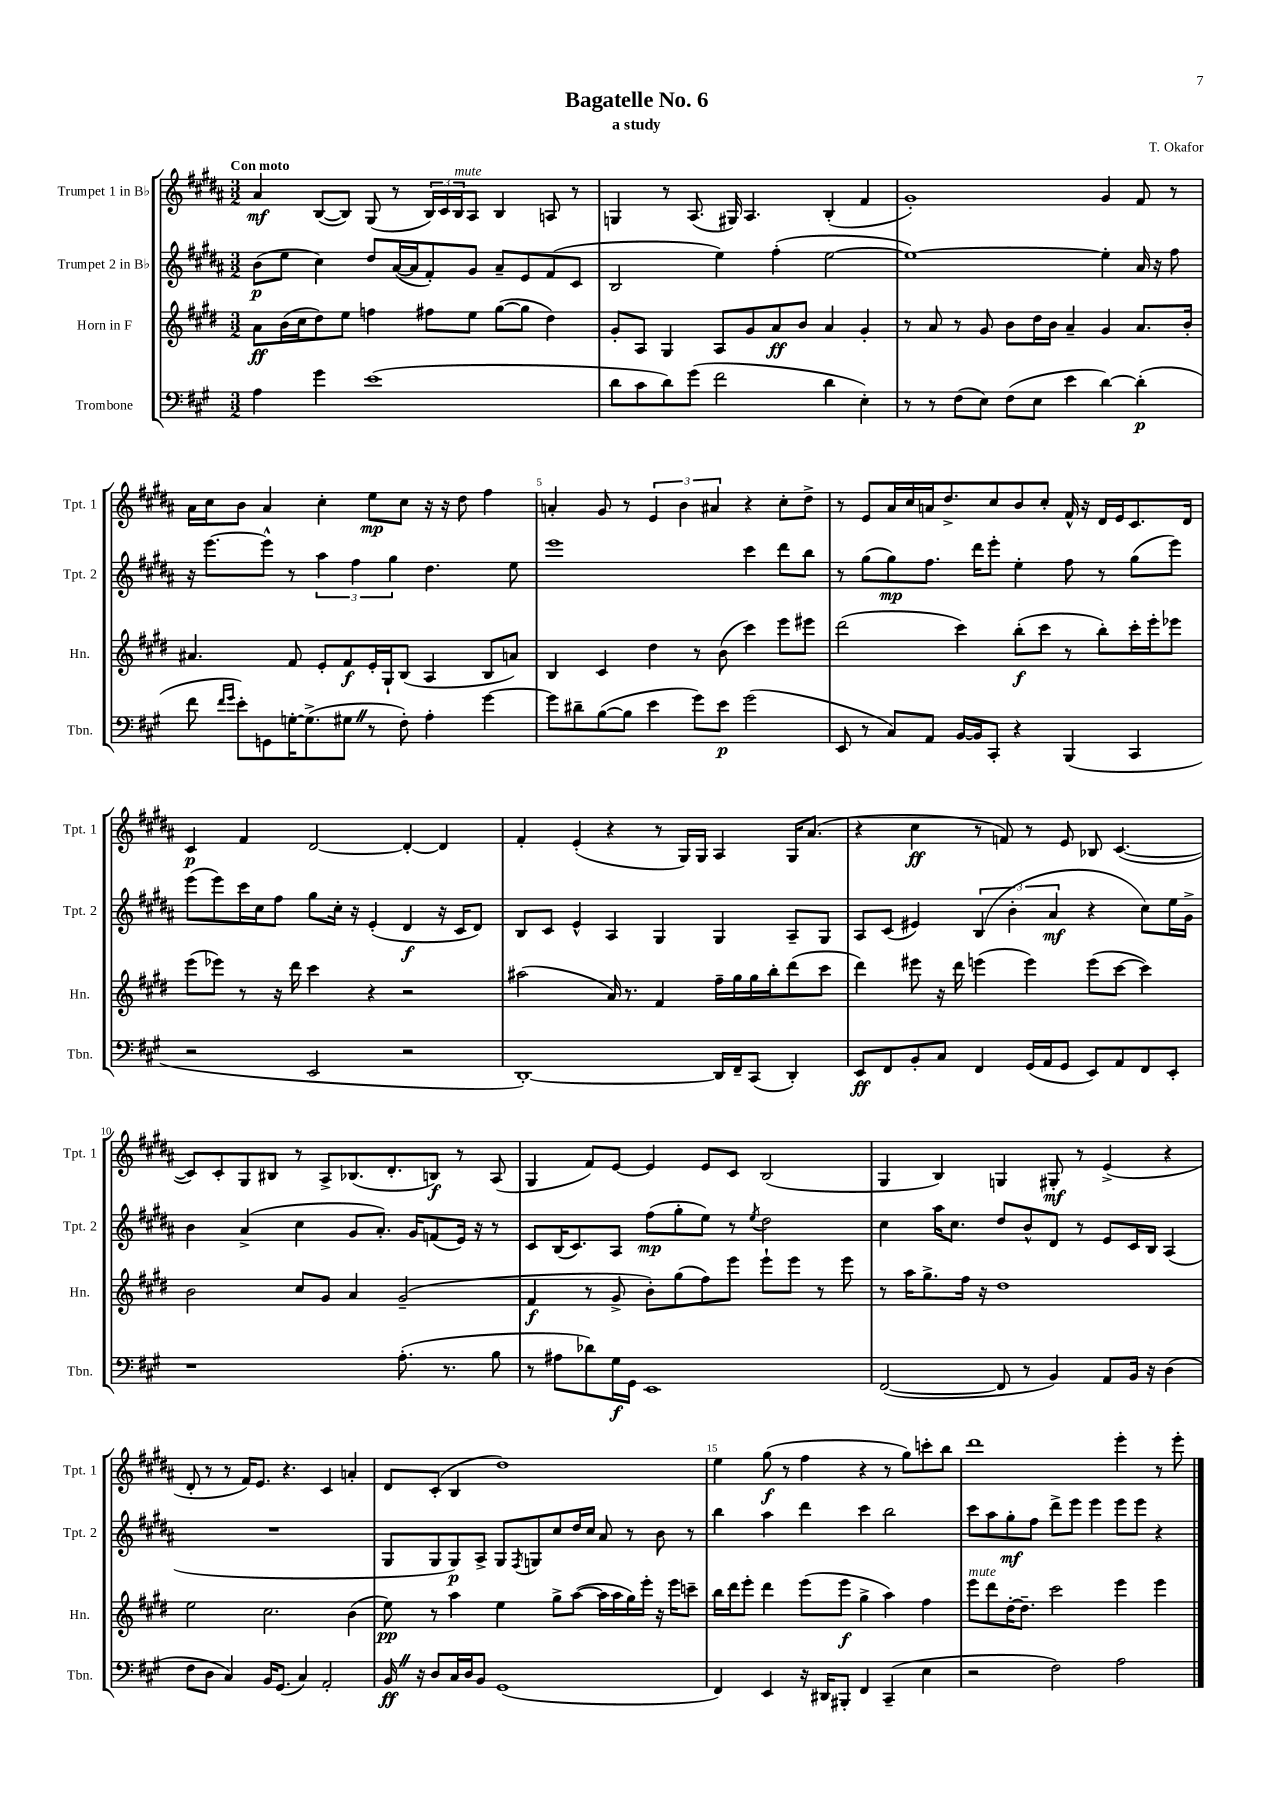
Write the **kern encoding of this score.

**kern	**kern	**kern	**kern
*staff4	*staff3	*staff2	*staff1
*clefF4	*clefG2	*clefG2	*clefG2
*k[f#c#g#]	*k[f#c#g#d#]	*k[f#c#g#d#a#]	*k[f#c#g#d#a#]
*M3/2	*M3/2	*M3/2	*M3/2
4A	8a	(8b	4a#
.	(16b	8ee	.
.	16cc#	.	.
4g#	8dd#)	4cc#)	([8B
.	8ee	.	8B])
(1e	4ff	8dd#	(8G#
.	.	([16a#	8r
.	.	16a#]	.
.	8ff#	8f#')	24B)
.	.	.	24c#
.	.	.	24B
.	8ee	8g#	8A#
.	([8gg#	8a#~	4B
.	8gg#]	8e	.
.	4dd#)	(8f#	8A
.	.	8c#	8r
=	=	=	=
8d	8g#'	2B	4G
8c#	8A	.	.
8d)	4G#	.	8r
(8g#	.	.	(8.A#
2f#	8A	4ee)	.
.	.	.	16G#)
.	8g#	.	4.A#
.	8a	(4ff#'	.
.	8b	.	.
4d	4a	[2ee	(4B'
4E')	4g#'	.	4f#
=	=	=	=
8r	8r	1ee_)	1g#')
8r	8a	.	.
(8F#	8r	.	.
8E)	8g#	.	.
(8F#	8b	.	.
8E	16dd#	.	.
.	16b	.	.
4e	4a~	.	.
[4d)	4g#	4ee']	4g#
(4d']	8.a	16a#	8f#
.	.	16r	.
.	.	8ff#	8r
.	16b'	.	.
=	=	=	=
8f#	4.a#	16r	16a#
.	.	[8.eee	16cc#
16qqf#	.	.	.
16qqg#	.	.	.
8e')	.	.	8b
8GG	.	8eee^^]	4a#
[16G'	8f#	8r	.
(8.G^]	.	.	.
.	8e'	6aa#	4cc#'
8G#	8f#	.	.
.	.	6ff#	.
8r	16e'	.	8ee
.	16G#`	.	.
.	.	6gg#	.
8F#')	(8B	.	8cc#
4A'	4A	4.dd#	16r
.	.	.	16r
.	.	.	8dd#
[4g#	8B	.	4ff#
.	8a)	8ee	.
=	=	=	=
8g#]	4B	1eee	4a'
8d#~	.	.	.
([8B	4c#	.	8g#
8B]	.	.	8r
4e	4dd#	.	6e
.	.	.	6b
8g#)	8r	.	.
.	.	.	6a#
8e	(8b	.	.
(2g#	4ccc#)	4ccc#	4r
.	8eee	8ddd#	8cc#'
.	8eee#	8bb	8dd#^
=	=	=	=
8EE	(2ddd#	8r	8r
8r	.	(8gg#	8e
8C#)	.	8gg#)	16a#
.	.	.	16cc#
8AA	.	8.ff#	16a
.	.	.	8.dd#^
[16BB	4ccc#)	.	.
16BB]	.	16ddd#	.
8CC#'	.	8eee'	8cc#
4r	(8bb'	4ee'	8b
.	8ccc#	.	8cc#'
(4BBB	8r	8ff#	16f#^^
.	.	.	16r
.	8bb')	8r	16d#
.	.	.	16e
4CC#	16ccc#'	(8gg#	8.c#
.	16eee'	.	.
.	8eee-	8eee)	.
.	.	.	16d#
=	=	=	=
2r	(8eee	(8eee	4c#
.	8eee-)	8eee)	.
.	8r	16ccc#	4f#
.	.	16cc#	.
.	16r	8ff#	.
.	16ddd#	.	.
2EE	4ccc#	8gg#	[2d#
.	.	16cc#'	.
.	.	16r	.
.	4r	(4e'	.
2r	2r	4d#	4d#'_
.	.	16r	4d#]
.	.	16c#	.
.	.	8d#)	.
=	=	=	=
[1DD')	(2aa#	8B	4f#'
.	.	8c#	.
.	.	4e^^	(4e'
.	16a)	4A#	4r
.	8.r	.	.
.	4f#	4G#	8r
.	.	.	16G#)
.	.	.	16G#
16DD]	16ff#~	4G#	4A#
16FF#~	16gg#	.	.
(8CC#	16gg#	.	.
.	16bb'	.	.
4DD')	(8ddd#	8A#~	16G#
.	.	.	(8.a#
.	8ccc#	8G#	.
=	=	=	=
8EE	4ddd#)	8A#	4r
8FF#	.	(8c#	.
8BB'	8eee#	4e#)	4cc#
8C#	16r	.	.
.	16ddd#	.	.
4FF#	(4eee	(6B	8r
.	.	.	8f)
.	.	6b'	.
(16GG#	4eee)	.	8r
16AA	.	.	.
.	.	6a#	.
8GG#	.	.	8e
8EE)	(8eee	4r	8B-
8AA	[8ccc#	.	([4.c#
8FF#	4ccc#])	8cc#)	.
8EE'	.	16ee	.
.	.	16g#^	.
=	=	=	=
1r	2b	4b	8c#])
.	.	.	8c#'
.	.	(4a#^	8G#
.	.	.	8B#
.	8cc#	4cc#	8r
.	8g#	.	8A#^
.	4a	8g#	(8.B-
.	.	8.a#')	.
.	.	.	8.d#'
(8.A'	(2g#~	.	.
.	.	16g#	.
.	.	(8f	8B)
8.r	.	.	.
.	.	16e)	8r
.	.	16r	.
8B	.	8r	(8A#
=	=	=	=
8r	4f#	8c#	4G#
8A#	.	(16B	.
.	.	8.c#)	.
8d-)	8r	.	8f#)
16G#	8g#^	8A#	[8e
16GG#	.	.	.
1EE	8b')	(8ff#	4e]
.	(8gg#	8gg#'	.
.	8ff#)	8ee)	8e
.	8eee	8r	8c#
.	.	8qee	.
.	8eee`	2dd#	(2B
.	8eee	.	.
.	8r	.	.
.	8eee	.	.
=	=	=	=
([2FF#	8r	4cc#	4G#
.	16aa	.	.
.	8.gg#^	.	.
.	.	16aa#	4B)
.	.	8.cc#	.
.	16ff#	.	.
.	16r	.	.
8FF#]	1dd#	8dd#	4G
8r	.	8b^^	.
4BB)	.	8d#	8G#'
.	.	8r	8r
8AA	.	8e	(4e^
16BB	.	16c#	.
16r	.	16B	.
(4D	.	(4A#	4r
=	=	=	=
8F#	2ee	1.r	8d#'
8D	.	.	8r
4C#)	.	.	8r
.	.	.	16f#)
.	.	.	8.e
16BB	2.cc#	.	.
(8.GG#	.	.	.
.	.	.	4.r
4C#)	.	.	.
2AA'	.	.	4c#
.	(4b	.	4a'
=	=	=	=
16BB	8ee)	8G#	8d#
16r	.	.	.
8D	8r	8G#	(8c#'
16C#	4aa	8G#)	4B
16D	.	.	.
8BB	.	8A#^	.
(1GG#	4ee	8G#	1dd#)
.	.	8qF#	.
.	.	8G	.
.	8gg#^	8cc#	.
.	([8aa	16dd#	.
.	.	16cc#	.
.	16aa]	8a#	.
.	16aa	.	.
.	16gg#)	8r	.
.	16eee'	.	.
.	16r	8b	.
.	16eee	.	.
.	8ccc~	8r	.
=	=	=	=
4FF#)	16bb	4bb	4ee
.	16ddd#	.	.
.	8eee'	.	.
4EE	4ddd#	4aa#	(8gg#
.	.	.	8r
16r	(8eee	4ddd#	4ff#
16DD#	.	.	.
8BBB#'	8eee	.	.
4FF#	4gg#^	4ccc#	4r
(4CC#~	4aa)	2bb	8r
.	.	.	8gg#)
4E	4ff#	.	8ccc'
.	.	.	8bb
=	=	=	=
2r	8eee	8ccc#	1ddd#
.	8ddd#	8aa#	.
.	[16dd#'	8gg#'	.
.	8.dd#~]	.	.
.	.	8ff#	.
2F#)	2ccc#	8ddd#^	.
.	.	8eee	.
.	.	4eee	.
2A	4eee	8eee	4eee'
.	.	8eee	.
.	4eee	4r	8r
.	.	.	8eee'
==	==	==	==
*-	*-	*-	*-
